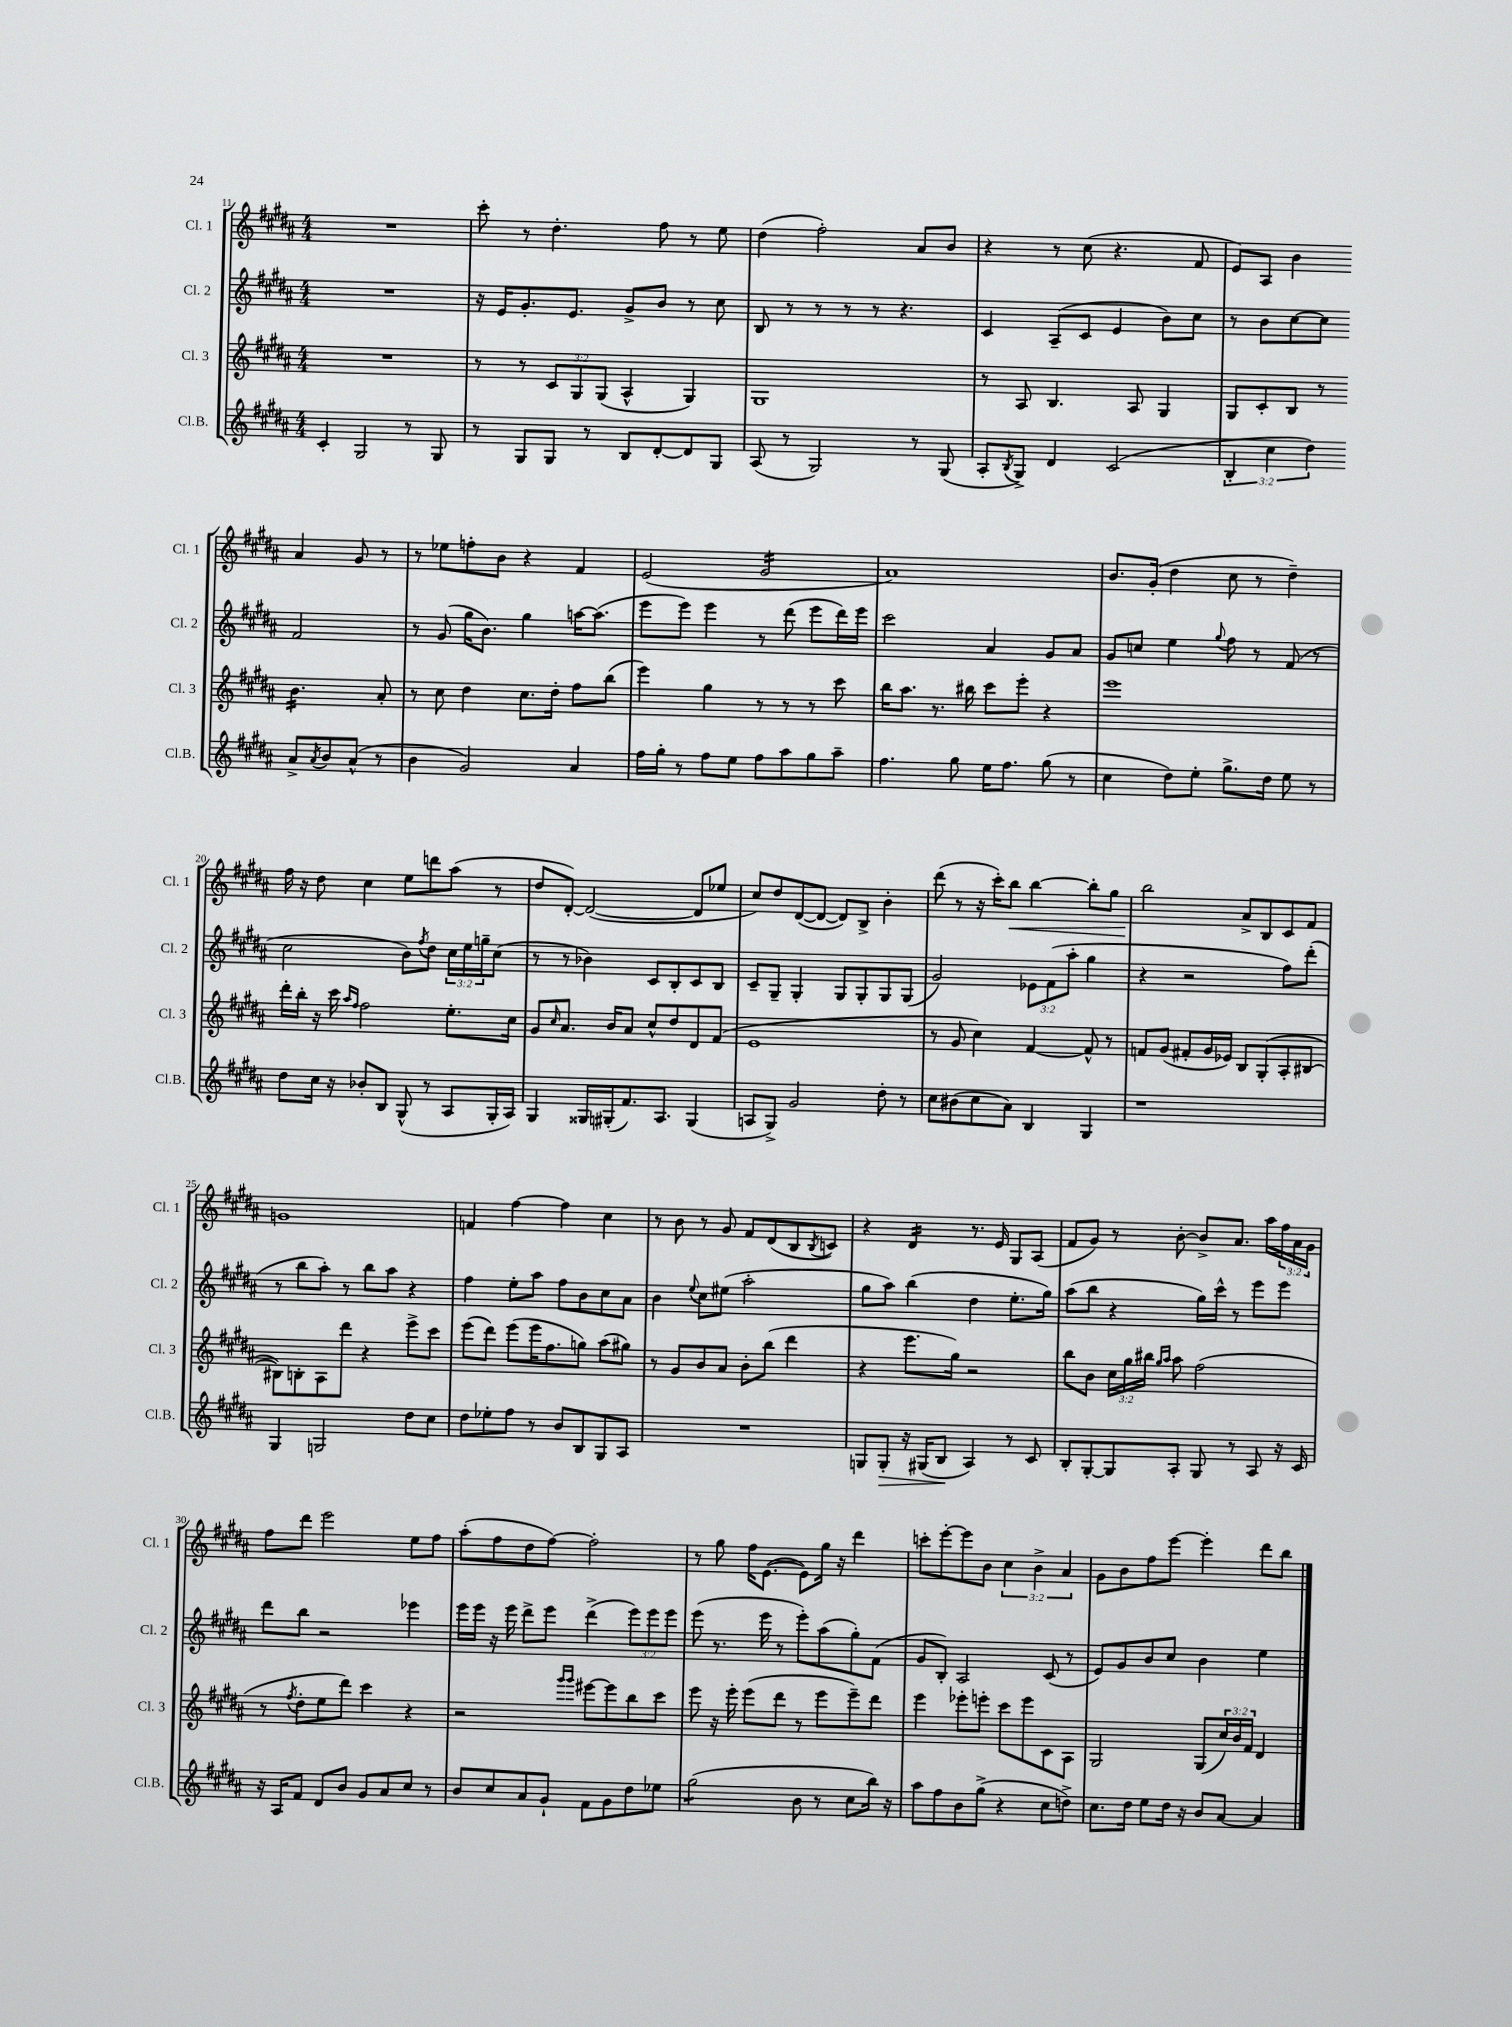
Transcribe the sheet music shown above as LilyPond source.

<<
\new StaffGroup <<
\new Staff = "s0" \with { instrumentName = "Cl. 1" shortInstrumentName = "Cl. 1" } {
    \clef treble \key b \major \numericTimeSignature \time 4/4 \override Staff.TupletNumber.text = #tuplet-number::calc-fraction-text
    R1 |
    cis'''8-. r8 dis''4.-. fis''8 r8 e''8 |
    dis''4( fis''2-.) ais'8 b'8 |
    r4 r8 cis''8( r4. fis'8 |
    e'8) ais8 b'4 ais'4 gis'8 r8 |
    r8 ees''8 f''8-. b'8 r4 fis'4 |
    e'2( gis'2:16 |
    ais'1) |
    b'8. gis'16-.( dis''4 cis''8 r8 dis''4--) |
    fis''16 r16 dis''8 cis''4 e''8 d'''8 ais''8( r8 |
    dis''8 dis'8~-.) dis'2~( dis'8 ees''8 |
    cis''8) dis''8 dis'8~( dis'8~ dis'8) b8-> b'4-. |
    dis'''8( r8 r16 cis'''16-.) b''8\< b''4~ b''8-. gis''8 |
    b''2\! ais'8-> b8 cis'8 fis'8 |
    g'1 |
    f'4 fis''4~ fis''4 cis''4 |
    r8 b'8 r8 gis'8 fis'8 dis'8( b8 \acciaccatura { b8 } c'8) |
    r4 dis'4:16 r8. e'16 gis8 ais8( |
    fis'8 gis'8) r8 b'8~-. b'8-> ais'8. ais''16 \tuplet 3/2 { fis''16 ais'16 gis'16 } |
    fis''8 dis'''8 e'''2 e''8 fis''8 |
    ais''8-.( fis''8 dis''8 fis''8~) fis''2-. |
    r8 gis''8 fis''16 e'8.~( e'8) gis''16 r16 dis'''4 |
    c'''8-. e'''8~-. e'''8 b'8 \tuplet 3/2 { cis''4 b'4-> ais'4 } |
    gis'8 b'8 fis''8 e'''8~ e'''4-. dis'''8 b''8 \bar "|." |
}
\new Staff = "s1" \with { instrumentName = "Cl. 2" shortInstrumentName = "Cl. 2" } {
    \clef treble \key b \major \numericTimeSignature \time 4/4 \override Staff.TupletNumber.text = #tuplet-number::calc-fraction-text
    R1 |
    r16 e'16 gis'8.-. e'8. gis'8-> b'8 r8 cis''8 |
    b8 r8 r8 r8 r8 r4. |
    cis'4 ais8--( cis'8 e'4 b'8) cis''8 |
    r8 b'8 cis''8~ cis''8 fis'2 |
    r8 gis'8( gis''16 b'8.) gis''4 a''16~ a''8.( |
    e'''8 e'''8) e'''4 r8 dis'''8( e'''8 dis'''16) e'''16 |
    cis'''2 ais'4 gis'8 ais'8 |
    gis'8 c''8 e''4 \appoggiatura { gis''8 } fis''8 r8 fis'8( r8 |
    cis''2 b'8) \acciaccatura { fis''8 } dis''8 \tuplet 3/2 { cis''16 e''16 g''16-- } cis''8( |
    r8 r8 bes'4) cis'8 b8-. cis'8 b8 |
    cis'8-- gis8-- gis4-. gis8 gis8-. gis8 gis8( |
    gis'2) \tuplet 3/2 { ees'8 fis'8( ais''8-. } gis''4 |
    r4 r2 fis''8) dis'''8-.( |
    r8 b''8 ais''8-.) r8 b''8 ais''8 r4 |
    fis''4 e''8-. ais''8 fis''8 b'8 cis''8 ais'8 |
    b'4 \appoggiatura { e''8 } cis''8 eis''8( ais''2-. |
    gis''8 ais''8) b''4( dis''4 e''8.-. gis''16) |
    ais''8( b''8 r4 gis''16) cis'''16-^ r8 e'''8 e'''8 |
    dis'''8 b''8 r2 ees'''4 |
    e'''16 e'''16 r16 e'''16 dis'''8-> e'''8 dis'''4->( \tuplet 3/2 { e'''8) e'''8 e'''8 } |
    e'''8( r8. e'''16 r8 e'''8-.) ais''8( gis''8-.) fis'8( |
    gis'8 b8-.) ais2 cis'8( r8 |
    e'8) gis'8 b'8 cis''8 b'4 e''4 \bar "|." |
}
\new Staff = "s2" \with { instrumentName = "Cl. 3" shortInstrumentName = "Cl. 3" } {
    \clef treble \key b \major \numericTimeSignature \time 4/4 \override Staff.TupletNumber.text = #tuplet-number::calc-fraction-text
    R1 |
    r8 r8 \tuplet 3/2 { cis'8 gis8 gis8( } ais4-^ gis4) |
    gis1 |
    r8 ais8 b4. ais8 gis4 |
    gis8 cis'8-. b8 r8 b'4.:16 ais'8-. |
    r8 cis''8 dis''4 cis''8. dis''16-. fis''8 b''8( |
    e'''4) gis''4 r8 r8 r8 cis'''8 |
    b''16 ais''8. r8. bis''16 cis'''8 e'''8-. r4 |
    e'''1 |
    dis'''16-. b''16-. r16 cis'''16 \grace { ais''16 fis''16 } fis''2 e''8.-. cis''16 |
    gis'8 \grace { cis''16 } ais'8. b'16 ais'8 cis''8-^ dis''8 dis'8 fis'8( |
    e'1 |
    r8 gis'8 cis''4) fis'4~ fis'8-^ r8 |
    f'8 gis'8( fis'8-. gis'16 ees'16) b8 gis8-.( ais8-. bis8~ |
    bis8) b8-. ais8 dis'''8 r4 e'''8-> cis'''8 |
    e'''8( dis'''8) e'''8( e'''16 fis''8. g''8) ais''8( gis''8) |
    r8 gis'8 b'8 ais'8 b'8-. b''8( dis'''4 |
    r4 e'''8. gis''16) r2 |
    b''8 b'8 \tuplet 3/2 { cis''16 gis''16 bis''16 } \grace { gis''16 ais''16 } ais''8 fis''2( |
    r8 \acciaccatura { fis''8 } dis''8-. e''8 dis'''8) cis'''4 r4 |
    r2 \grace { gis'''16 gis'''16 } eis'''8~ eis'''8 b''8 cis'''8 |
    e'''8 r16 e'''16-. e'''8( dis'''8 r8 e'''8 e'''8--) dis'''8 |
    e'''4 ees'''8-. e'''8-. cis'''8 e'''8 cis'8 ais8 |
    gis2 gis8( \tuplet 3/2 { cis''16) b'16 fis'16 } dis'4 \bar "|." |
}
\new Staff = "s3" \with { instrumentName = "Cl.B." shortInstrumentName = "Cl.B." } {
    \clef treble \key b \major \numericTimeSignature \time 4/4 \override Staff.TupletNumber.text = #tuplet-number::calc-fraction-text
    cis'4-. gis2 r8 gis8 |
    r8 gis8 gis8 r8 b8 dis'8~-. dis'8 gis8 |
    ais8( r8 gis2) r8 gis8( |
    ais8-. \acciaccatura { b8 } gis8->) dis'4 cis'2( |
    \tuplet 3/2 { b4-. cis''4 dis''4) } ais'8-> \acciaccatura { ais'8 } b'8 ais'8-^( r8 |
    b'4 gis'2) ais'4 |
    fis''16 gis''16-. r8 fis''8 e''8 fis''8 ais''8 gis''8 ais''8-- |
    fis''4. gis''8 e''16 fis''8. gis''8( r8 |
    cis''4 dis''8) e''8-. gis''8.-> dis''16 e''8 r8 |
    dis''8 cis''16 r16 bes'8-. b8 gis8-^( r8 ais8 gis16-. ais16) |
    gis4 gisis16 gis16-.( fis'8.) ais8. gis4( |
    a8 gis8->) gis'2 dis''8-. r8 |
    cis''8 bis'8( cis''8 ais'8) b4 gis4 |
    r1 |
    gis4 g2 dis''8 cis''8 |
    dis''8 ees''8-. fis''8 r8 b'8 b8 gis8 ais8 |
    R1 |
    g8 g8-.\> r16 gis16( b8\! ais4) r8 cis'8 |
    b8-. gis8~-. gis8 ais8-. gis8 r8 ais8 r16 cis'16 |
    r16 ais16 fis'8 dis'8 b'8 gis'8 ais'8 cis''8 r8 |
    b'8 cis''8 ais'8 gis'8-! fis'8 gis'8 dis''8 ees''8 |
    gis''2:8( b'8 r8 cis''8 b''16) r16 |
    ais''8 fis''8 b'8 gis''8->( r4 cis''8 d''8->) |
    cis''8. dis''16 e''8 dis''16 r16 b'8 ais'8~ ais'4 \bar "|." |
}
>>
>>
\layout { \context { \Score currentBarNumber = #11 } }
